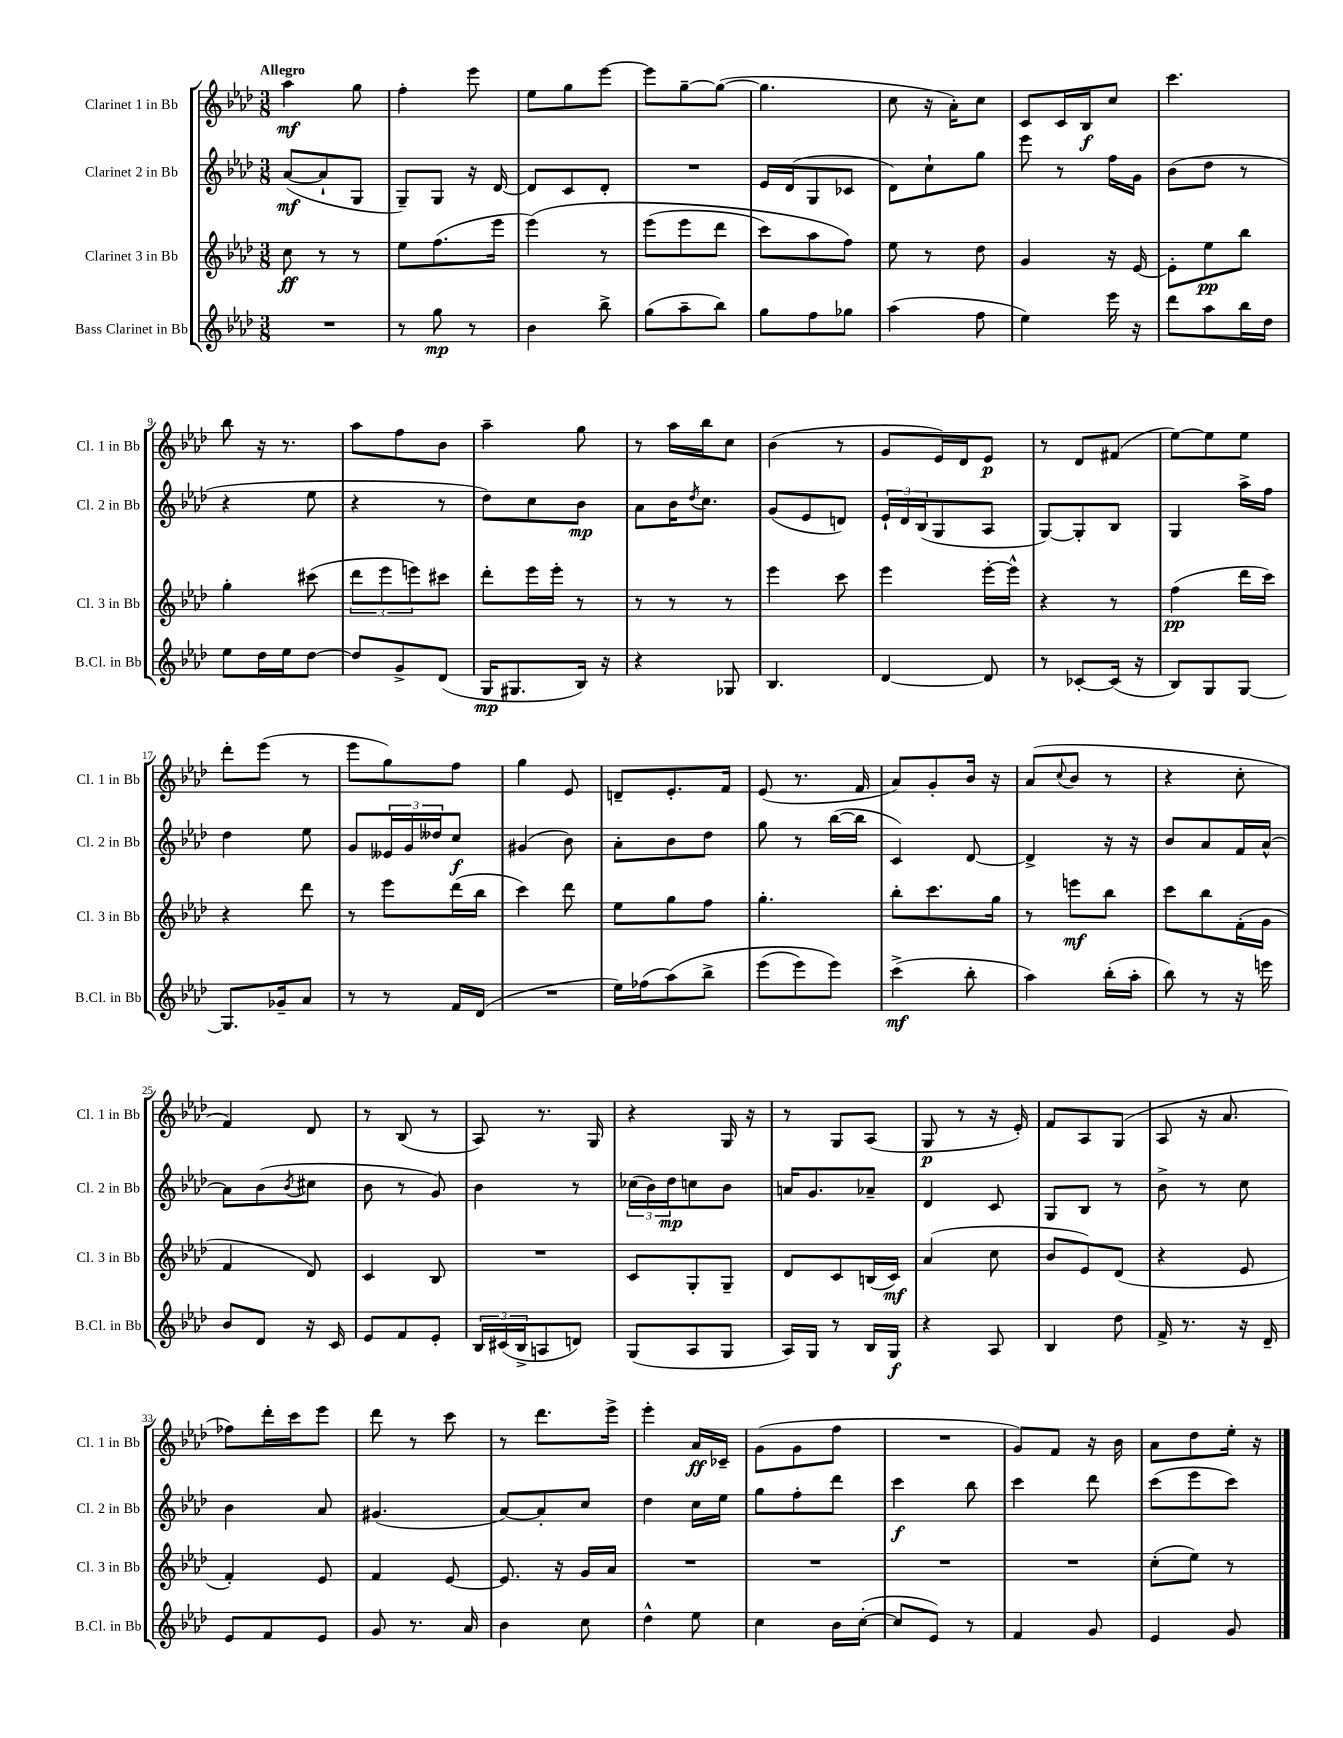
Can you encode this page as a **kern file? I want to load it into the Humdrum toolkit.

**kern	**kern	**kern	**kern
*staff4	*staff3	*staff2	*staff1
*clefG2	*clefG2	*clefG2	*clefG2
*k[b-e-a-d-]	*k[b-e-a-d-]	*k[b-e-a-d-]	*k[b-e-a-d-]
*M3/8	*M3/8	*M3/8	*M3/8
4.r	8cc\	([8a-/L	4aa-\
.	8r	8a-`/]	.
.	8r	8G/J	8gg\
=	=	=	=
8r	8ee-\L	8G~/L)	4ff'\
8gg\	(8.ff\	8G/J	.
8r	.	16r	8eee-\
.	16eee-\Jk	[16d-/	.
=	=	=	=
4b-\	&(4eee-\)	8d-/]L	8ee-\L
.	.	8c/	8gg\
8bb-^\	8r	8d-'/J	[8eee-\J
=	=	=	=
(8gg\L	(8eee-\L	4.r	8eee-\]L
8aa-~\	8eee-\	.	[8gg~\
8bb-\J)	8ddd-\J	.	(8gg\_J
=	=	=	=
8gg\L	8ccc\L)	16e-/LL	4.gg\]
.	.	(16d-/J	.
8ff\	8aa-\	8G/	.
8gg-\J	8ff\J&)	8c-/J	.
=	=	=	=
(4aa-\	8ee-\	8d-\L)	8cc\
.	8r	8cc`\	16r
.	.	.	16a-'\LK)
8ff\	8dd-\	8gg\J	8cc\J
=	=	=	=
4ee-\)	4g/	8eee-\	8c/L
.	.	8r	16c/L
.	.	.	16B-/J
16eee-\	16r	16ff\LL	8cc/J
16r	[16e-/	16g\JJ	.
=	=	=	=
8ddd-\L	8e-'\]L	(8b-\L	4.ccc\
8aa-\	8ee-\	8dd-\J	.
16bb-\L	8bb-\J	8r	.
16dd-\JJ	.	.	.
=	=	=	=
8ee-\L	4gg'\	4r	8bb-\
16dd-\L	.	.	16r
16ee-\J	.	.	8.r
[8dd-\J	(8ccc#\	8ee-\	.
=	=	=	=
8dd-/]L	12ddd-\L	4r	8aa-\L
.	12eee-\	.	.
8g^/	.	.	8ff\
.	12eee\)	.	.
(8d-/J	8ccc#\J	8r	8b-\J
=	=	=	=
16G/LK	8ddd-'\L	8dd-\L)	4aa-~\
8.G#/	.	.	.
.	16eee-\L	8cc\	.
.	16eee-'\JJ	.	.
16B-/Jk)	8r	8b-\J	8gg\
16r	.	.	.
=	=	=	=
4r	8r	8a-\L	8r
.	8r	16b-\K	16aa-\LL
.	.	8qdd-/	.
.	.	8.cc\J	16bb-\J
8G-/	8r	.	8cc\J
=	=	=	=
4.B-/	4eee-\	(8g/L	(4b-\
.	.	8e-/	.
.	8ccc\	8d/J)	8r
=	=	=	=
[4d-/	4eee-\	24e-`/LL	8g/L
.	.	24d-/	.
.	.	(24B-/J	.
.	.	8G/	16e-/L)
.	.	.	16d-/J
8d-/]	[16eee-'\LL	8A-/J	8e-/J
.	16eee-^^\]JJ	.	.
=	=	=	=
8r	4r	[8G/L)	8r
[8c-'/L	.	8G'/]	8d-/L
(16c-/]Jk	8r	8B-/J	(8f#/J
16r	.	.	.
=	=	=	=
8B-/L)	(4ff\	4G/	[8ee-\L)
8G/	.	.	8ee-\]
[8G/J	16ddd-\LL	16aa-^\LL	8ee-\J
.	16ccc\JJ)	16ff\JJ	.
=	=	=	=
8.G/]L	4r	4dd-\	8ddd-'\L
.	.	.	(8eee-\J
16g-~/k	.	.	.
8a-/J	8ddd-\	8ee-\	8r
=	=	=	=
8r	8r	8g/L	8eee-\L
8r	8eee-\L	24e--/L	8gg\)
.	.	24g/	.
.	.	24dd--/J	.
16f/LL	(16ddd-\L	8cc/J	8ff\J
(16d-/JJ	16bb-\JJ	.	.
=	=	=	=
4.r	4ccc\)	(4g#/	4gg\
.	8ddd-\	8b-\)	8e-/
=	=	=	=
16ee-\LL)	8ee-\L	8a-'\L	8d~/L
(16ff-\J	.	.	.
&(8aa-\)	8gg\	8b-\	8.e-'/
8bb-^\J	8ff\J	8dd-\J	.
.	.	.	16f/Jk
=	=	=	=
(8eee-\L	4.gg'\	8gg\	(8e-/
8eee-\)	.	8r	8.r
8eee-\J&)	.	([16bb-\LL	.
.	.	16bb-\]JJ	16f/
=	=	=	=
(4ccc^\	8bb-'\L	4c/)	8a-/L)
.	8.ccc\	.	8g'/
8bb-'\	.	[8d-/	16b-/Jk
.	16gg\Jk	.	16r
=	=	=	=
4aa-\)	8r	4d-^/]	(8a-/L
.	.	.	8qqcc/
.	8eee\L	.	8b-/J
(16bb-'\LL	8bb-\J	16r	8r
16aa-'\JJ	.	16r	.
=	=	=	=
8bb-\)	8ccc\L	8b-/L	4r
8r	8bb-\	8a-/	.
16r	(16f'\L	16f/L	8cc'\
16eee\	16g\JJ	[16a-^^/JJ	.
=	=	=	=
8b-/L	4f/	8a-\]L	4f/)
8d-/J	.	(8b-\	.
.	.	8qb-/	.
16r	8d-/)	8cc#\J	8d-/
16c/	.	.	.
=	=	=	=
8e-/L	4c/	8b-\	8r
8f/	.	8r	(8B-/
8e-'/J	8B-/	8g/)	8r
=	=	=	=
24B-/LL	4.r	4b-\	8A-/)
(24c#/	.	.	.
24B-^/J	.	.	.
8A/	.	.	8.r
8d/J)	.	8r	.
.	.	.	16G/
=	=	=	=
(8G/L	8c/L	(24cc-\LL	4r
.	.	24b-\)	.
.	.	24dd-\J	.
8A-/	8G'/	8cc\	.
8G/J	8G~/J	8b-\J	16G/
.	.	.	16r
=	=	=	=
16A-/LL)	8d-/L	16a/LK	8r
16G/JJ	.	8.g/	.
8r	8c/	.	8G/L
16B-/LL	(16B/L	8a-~/J	(8A-/J
16G/JJ	16c/JJ)	.	.
=	=	=	=
4r	(4a-/	4d-/	8G/
.	.	.	8r
8A-/	8cc\	8c/	16r
.	.	.	16e-'/)
=	=	=	=
4B-/	8b-/L	8G/L	8f/L
.	8e-/)	8B-/J	8A-/
8dd-\	(8d-/J	8r	(8G/J
=	=	=	=
16f^/	4r	8b-^\	8A-/
8.r	.	.	.
.	.	8r	16r
.	.	.	8.a-/
16r	8e-/	8cc\	.
16d-~/	.	.	.
=	=	=	=
8e-/L	4f'/)	4b-\	8ff-\L)
8f/	.	.	16ddd-'\L
.	.	.	16ccc\J
8e-/J	8e-/	8a-/	8eee-\J
=	=	=	=
8g/	4f/	(4.g#/	8ddd-\
8.r	.	.	8r
.	[8e-/	.	8ccc\
16a-/	.	.	.
=	=	=	=
4b-\	8.e-/]	[8a-/L)	8r
.	.	8a-'/]	8.ddd-\L
.	16r	.	.
8cc\	16g/LL	8cc/J	.
.	16a-/JJ	.	16eee-^\Jk
=	=	=	=
4dd-^^\	4.r	4dd-\	4eee-'\
8ee-\	.	16cc\LL	16a-/LL
.	.	16ee-\JJ	16c-~/JJ
=	=	=	=
4cc\	4.r	8gg\L	(8g\L
.	.	8ff'\	8g\
16b-\LL	.	8ddd-\J	8ff\J
([16cc'\JJ	.	.	.
=	=	=	=
8cc/]L	4.r	4ccc\	4.r
8e-/J)	.	.	.
8r	.	8bb-\	.
=	=	=	=
4f/	4.r	4ccc\	8g/L)
.	.	.	8f/J
8g/	.	8ddd-\	16r
.	.	.	16b-\
=	=	=	=
4e-/	(8cc'\L	(8ccc\L	8a-\L
.	8ee-\J)	8eee-\	8dd-\
8g/	8r	8ccc\J)	16ee-'\Jk
.	.	.	16r
==	==	==	==
*-	*-	*-	*-
